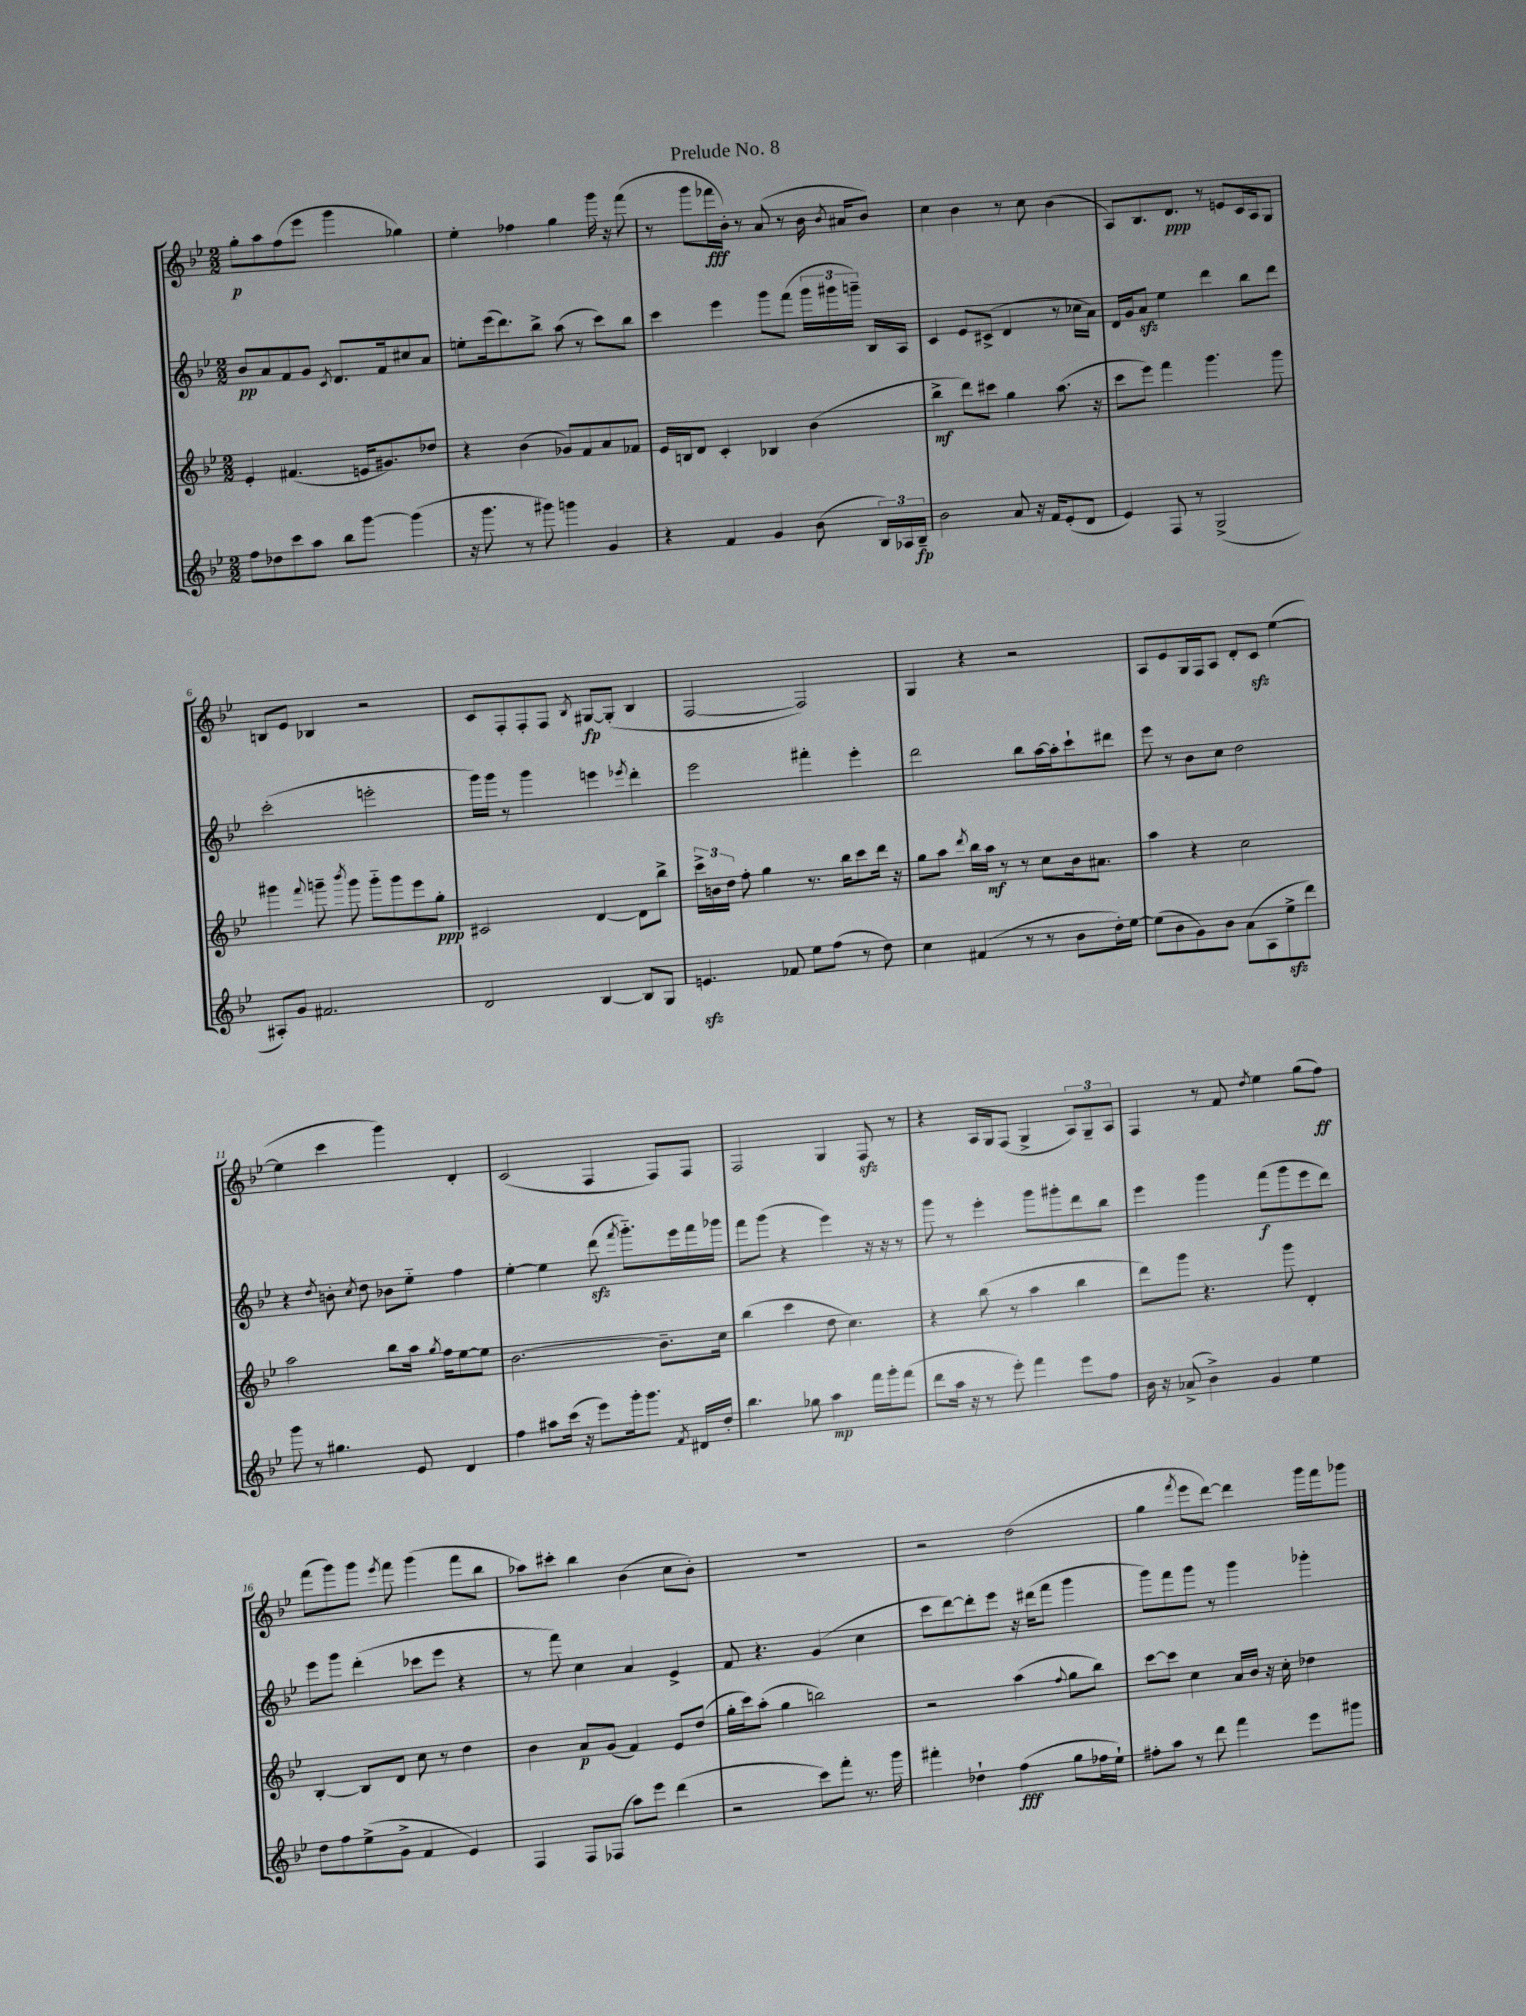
\header { title = "Prelude No. 8" }
<<
\new StaffGroup <<
\new Staff = "s0" {
    \clef treble \key bes \major \numericTimeSignature \time 2/2
    \autoBeamOff g''8[-.\p a''8 f''8( ees'''8] g'''4 ges''4) |
    ees''4-. fes''4 g''4 g'''16 r16 f'''8( |
    r8 g'''8[ fes'''16\fff bes'16]-.) r8 a'8( r8 bes'16 \acciaccatura { bes'8 } ais'16[ bes'8]) |
    c''4 bes'4 r8 c''8 bes'4( |
    a8[) bes8. d'8.]\ppp r8 e'8[ c'16 a16 g8] |
    b8[ ees'8] bes4 r2 |
    c'8[ f8-. f8-. f8] \acciaccatura { bes8 } gis8[~\fp gis8]-.( bes4 |
    f2~ f2) |
    g4 r4 r2 |
    a8[ ees'8 g16 f16 a8] d'8[-. c'8]\sfz ees''4~( |
    ees''4 c'''4 g'''4) d'4-. |
    c'2( f4 f8[) f8] |
    f2 g4 f8\sfz r8 |
    r4 a16[ g16 f8]( g4-> \tuplet 3/2 { a8[) g8-- a8] } |
    f4 r8 f'8 \acciaccatura { d''8 } ees''4 g''8[( f''8]\ff) |
    f'''8[( g'''8) g'''8] \acciaccatura { ees'''8 } f'''8 g'''4( f'''8[ bes''8] |
    aes''8[) cis'''8]-. bes''4 bes'4( c''8[ bes'8]-.) |
    R1 |
    r2 d''2( |
    g''4 \acciaccatura { f'''8 } ees'''8[ d'''8]~) d'''4 g'''16[ f'''16 ges'''8] \bar "|." |
}
\new Staff = "s1" {
    \clef treble \key bes \major \numericTimeSignature \time 2/2
    \autoBeamOff bes'8[\pp a'8 f'8 g'8] \acciaccatura { c'8 } d'8.[ f'16 cis''8 a'8] |
    e''8[-. ees'''16( d'''8.) bes''8]-> a''8( r8 c'''8[) bes''8] |
    c'''4 ees'''4 g'''8[ f'''8]( \tuplet 3/2 { g'''16[ gis'''16 g'''16]--) } bes16[ a16] |
    c'4 ees'8[ cis'8]->( d'4 r8 ces''16[ a'16]) |
    d'16[ g'16 a'8]\sfz ees''4 d'''4 bes''8[ d'''8] |
    c'''2-.( e'''2-. |
    g'''16[) g'''16] r8 g'''4 e'''4 \acciaccatura { ees'''8 } d'''4-. |
    ees'''2 fis'''4-. ees'''4-. |
    d'''2 bes''8[ a''16~ a''16-. c'''8-! dis'''8] |
    ees'''8 r8 bes'8[ c''8] d''2 |
    r4 \acciaccatura { d''8 } b'8-. \acciaccatura { c''8 } d''8 bes'8[ ees''8]-_ f''4 |
    ees''4~-. ees''4 d'''8\sfz( \acciaccatura { f'''8 } g'''8.[-_) ees'''16 f'''16 ges'''16] |
    f'''8[ g'''8]( r4 ees'''4) r16 r16 r8 |
    g'''8 r8 ees'''4-. g'''8[ gis'''8-. d'''8 bes''8] |
    ees'''4 g'''4 f'''8[\f( g'''8 ees'''8 d'''8]) |
    ees'''8[ g'''8] d'''4-.( ces'''8[ ees'''8] r4 |
    r8 f'''8) c''4 a'4 ees'4-> |
    f'8 r4. g'4( c''4 |
    c'''8[ d'''8~) d'''8-. ees'''8] r16 dis'''16[( f'''8] g'''4 |
    g'''8[) f'''8 g'''8] r8 g'''4 ges'''4-. \bar "|." |
}
\new Staff = "s2" {
    \clef treble \key bes \major \numericTimeSignature \time 2/2
    \autoBeamOff ees'4-. fis'4.( e'16[ gis'8.) des''8] |
    r4 bes'4( ges'8[) f'8 a'8 fes'8] |
    ees'16[ b16 d'8] c'4-. bes4 bes'4( |
    bes''4->\mf d'''8[) cis'''8] g''4 a''8.( r16 |
    c'''8[ ees'''8]) f'''4 g'''4. g'''8 |
    gis'''4 \appoggiatura { f'''8 } g'''8-- \acciaccatura { bes'''8 } g'''8 g'''8[-_ g'''8 ees'''8 g''8]-.\ppp |
    cis'2 d'4~ d'8[ bes''8]-> |
    \tuplet 3/2 { c'''16[-> b'16 d''16] } f''8-. g''4 r8. bes''16[ c'''8 d'''16] r16 |
    g''8[ a''8] \acciaccatura { d'''8 } bes''16[ a''16]\mf r8 r8 c''8[ bes'16 ais'8.] |
    a''4 r4 c''2 |
    a''2 bes''8[ a''16] \acciaccatura { g''8 } f''16[ ees''8~ ees''8] |
    bes'2.~ bes'8.[-- c''16] |
    bes''4( c'''4 d''8 c''4.) |
    r4 bes''8( r8 a''4 bes''4 |
    d'''8[) g'''8] r4. g'''8 d'4-. |
    bes4~-. bes8[ d'8] c''8 r8 d''4 |
    bes'4 a'8[\p g'8]( f'4) ees'8[ d''8]( |
    g''16[-. c'''16) a''8]-.( g''4 b''2) |
    r2 a''4( \appoggiatura { f''8 } g''8[ bes''8]) |
    c'''8[~ c'''8] c''4 a'16[ bes'16] r16 c''16-. des''4 \bar "|." |
}
\new Staff = "s3" {
    \clef treble \key bes \major \numericTimeSignature \time 2/2
    \autoBeamOff f''8[ des''8 c'''8 a''8] bes''8[ g'''8]~ g'''4( |
    r16 g'''8. r8 gis'''8) g'''4 g'4 |
    r4 f'4 g'4 bes'8( \tuplet 3/2 { bes16[) aes16 bes16]--\fp } |
    bes'2 a'8 r16 f'16[ ees'8-.( d'8] |
    ees'4) f8 r8 g2->( |
    ais8[-.) g'8] fis'2. |
    d'2 bes4~ bes8[ g8] |
    e'4.\sfz fes'8 ees''8[ f''8]( r8 d''8) |
    c''4 fis'4( r8 r8 bes'8[ d''16-.) ees''16]~ |
    ees''8[( bes'8 g'8) bes'8] a'8[( a8 ees''8->\sfz d'''8]) |
    g'''8 r8 gis''4. ees'8 d'4 |
    f''4 ais''8[ c'''16]( r16 ees'''8[) g'''16-. g'''8.] \acciaccatura { f'8 } dis'16[ d''16]-. |
    bes''4. ges''8 a''4\mp f'''16[ g'''16-. f'''8]( |
    d'''8[ a''16] r16 r8 ees'''8-.) f'''4 ees'''8[ f''8] |
    bes'16 r16 aes'8->( bes'4->) g'4 ees''4 |
    d''8[ f''8 ees''8->( g'8]-> f'4 ees'4) |
    f4 f8[ fes8]( a''8[) ees'''8] d'''4( |
    r2 c'''8[) f'''8]-. r8. g'''16 |
    fis'''4-. des''4-! f''4\fff( g''8[ fes''16 ees''16]-!) |
    fis''8[-. a''8] r8 d'''8 f'''4 ees'''8[ gis'''8] \bar "|." |
}
>>
>>
